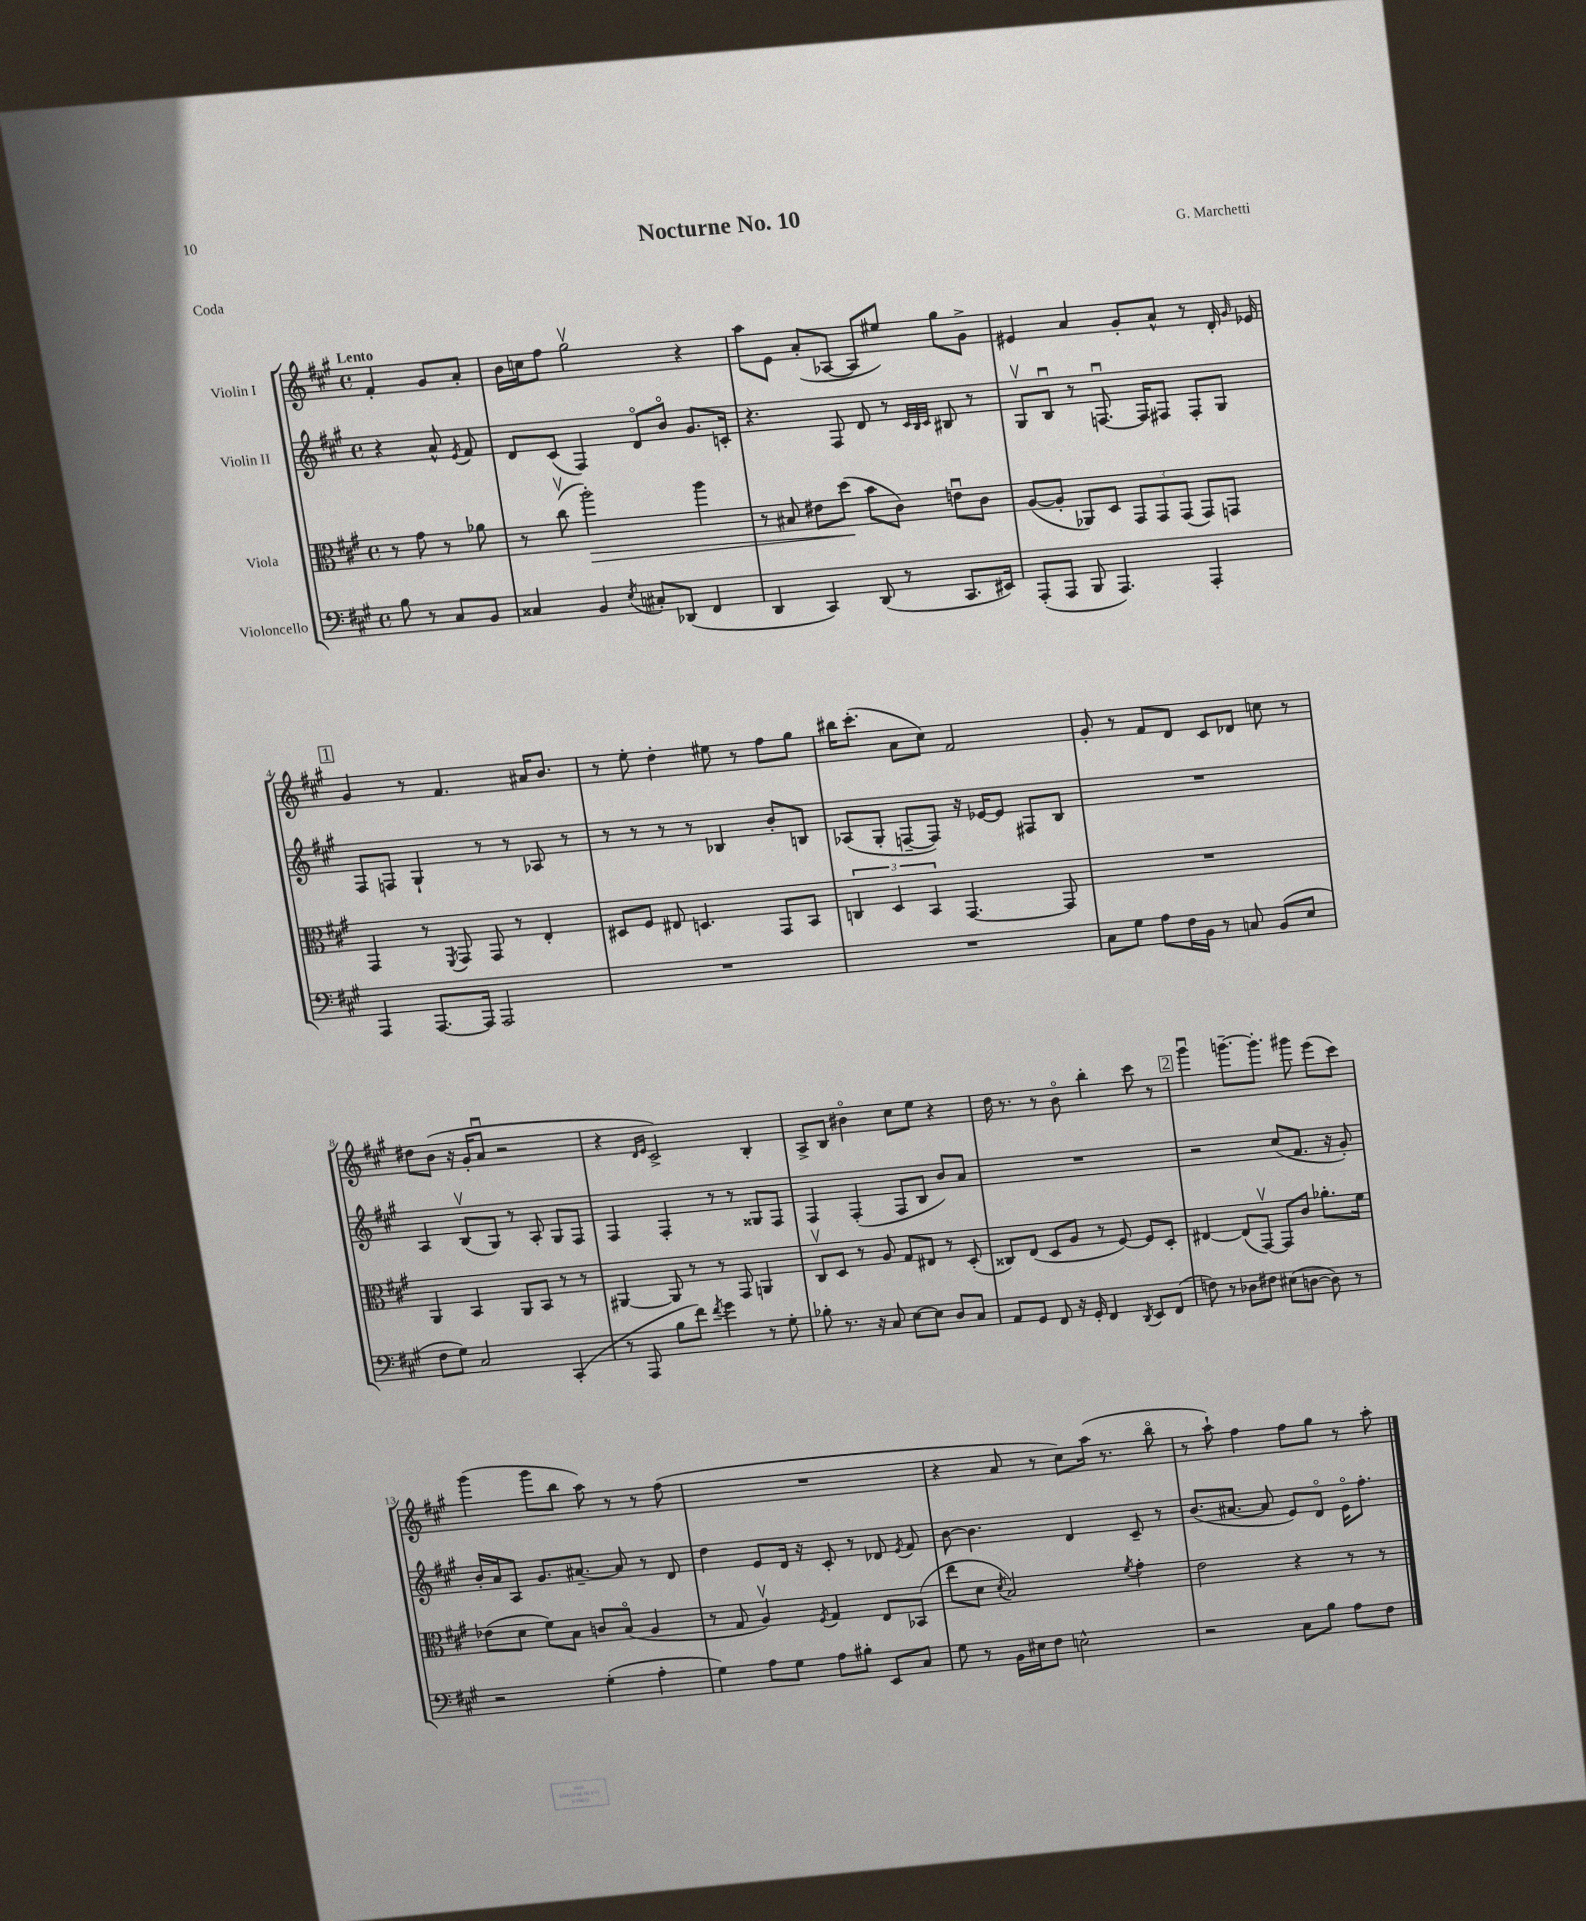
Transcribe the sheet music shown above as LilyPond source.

\header { title = "Nocturne No. 10" composer = "G. Marchetti" piece = "Coda" }
<<
\new StaffGroup <<
\new Staff = "s0" \with { instrumentName = "Violin I" } {
    \clef treble \key a \major \defaultTimeSignature \time 4/4 \partial 2 \tempo "Lento"
    \autoBeamOff fis'4-. gis'8[ a'8]-. |
    b'16[ c''16 fis''8] gis''2\upbow r4 |
    a''8[ e'8] a'8[-.( aes8]~ aes8[ eis''8]) gis''8[ gis'8]-> |
    eis'4 a'4 gis'8[-. a'8]-^ r8 d'16-. \grace { gis'16 } ees'16 |
    \mark \markup { \box "1" } gis'4 r8 fis'4. ais'16[ b'8.] |
    r8 e''8-. d''4-. eis''8 r8 fis''8[ gis''8] |
    bis''16[ cis'''8.]-.( a'8[ cis''8]) fis'2 |
    gis'8-. r8 fis'8[ d'8] cis'8[ des'8] c''8 r8 |
    dis''8[ b'8]( r16 gis'16[-. a'8]\downbow r2 |
    r4 \grace { d'16[ e'16] } cis'2->) b4-. |
    a8[-> b8] bis'4\flageolet cis''8[ e''8] r4 |
    d''16 r8. r8 b'8\flageolet b''4-. cis'''8 r8 |
    \mark \markup { \box "2" } gis'''4\downbow g'''8.[~-- g'''8.]-. gis'''8 e'''8[( cis'''8]) |
    gis'''4( gis'''8[ b''8] a''8) r8 r8 fis''8( |
    R1 |
    r4 a'8 r8 cis''8[) a''16]( r8. b''8\flageolet |
    r8 a''8-!) fis''4 fis''8[ gis''8] r8 a''8-. \bar "|." |
}
\new Staff = "s1" \with { instrumentName = "Violin II" } {
    \clef treble \key a \major \defaultTimeSignature \time 4/4 \partial 2
    \autoBeamOff r4 a'8-^ \acciaccatura { e'8 } fis'8 |
    d'8[ cis'8]( fis4) d'8[\flageolet b'8]\flageolet gis'8.[ c'16]-. |
    r4. fis8 d'8 r8 \grace { cis'32[ b32 cis'32] } bis8 r8 |
    gis8[\upbow b8]\downbow r8 f8.~\downbow f16[ fis8] fis8[-. gis8] |
    \mark \markup { \box "1" } fis8[ f8] gis4-! r8 r8 aes8 r8 |
    r8 r8 r8 r8 bes4 b'8[-. b8] |
    aes8[( gis8]-. f8[~-- f8]) r16 ees'16[~ ees'8] fis8[ b8] |
    R1 |
    a4 b8[\upbow( gis8]) r8 a8-. gis8[ fis8] |
    fis4 fis4-. r8 r8 gisis8[ fis8] |
    fis4 fis4-.( fis8[ b8] b'8[) a'8] |
    R1 |
    \mark \markup { \box "2" } r2 cis''8[( fis'8.] r16 gis'8-.) |
    b'16[-. a'16 a8] gis'8.[ ais'8.]~-- ais'8 r8 d'8 |
    d''4 e'8[ d'16] r16 cis'8-. r8 des'8 \acciaccatura { e'8 } fis'8 |
    b'8~ b'4. d'4 cis'8-- r8 |
    b'8.[( ais'8.]~ ais'8 e'8[) d'8]\flageolet e'16[\flageolet fis''8.]-. \bar "|." |
}
\new Staff = "s2" \with { instrumentName = "Viola" } {
    \clef alto \key a \major \defaultTimeSignature \time 4/4 \partial 2
    \autoBeamOff r8 gis'8 r8 aes'8 |
    r8 cis''8\upbow( a''2-.\>) a''4 |
    r8 bis8 eis'8[ d''8]\!( b'8[ cis'8]) e'8[\downbow cis'8] |
    a8[~( a8]-. aes,8[) d8] \tuplet 3/2 { gis,8[ gis,8 gis,8]( } gis,8[) g,8] |
    \mark \markup { \box "1" } gis,4 r8 \acciaccatura { fis,8 } gis,8 gis,8 r8 e4-. |
    dis8[ fis8] eis8 d4. gis,8[ b,8] |
    \tuplet 3/2 { c4 d4 b,4 } gis,4.~ gis,8 |
    R1 |
    a,4 b,4 a,8[ b,8] r8 r8 |
    ais,4~ ais,8 r8 r8 gis,8 a,4 |
    cis8[\upbow d8] r8 a8 gis8[ eis8] r8 d8-.( |
    cisis8[) e8]( d8[ a8] r8 fis8~) fis8[ d8]-. |
    \mark \markup { \box "2" } eis4~ eis8[( gis,8]~\upbow) gis,8[ cis'8] aes'8.[-. fis'16] |
    ees'8[( d'8] fis'8[) b8] c'8[ b8]\flageolet( a4 |
    r8 gis8 a4\upbow) \acciaccatura { fis8 } gis4 e8[ bes,8]( |
    e''8[ d'8] \acciaccatura { d'8 } b2) \acciaccatura { fis'8 } gis'4-. |
    e'2 r4 r8 r8 \bar "|." |
}
\new Staff = "s3" \with { instrumentName = "Violoncello" } {
    \clef bass \key a \major \defaultTimeSignature \time 4/4 \partial 2
    \autoBeamOff b8 r8 cis8[ b,8] |
    cisis4 b,4 \acciaccatura { e8 } cis8[-. des,8]( fis,4 |
    d,4 cis,4) d,8( r8 cis,8.[ eis,16]) |
    a,,8[-.( a,,8] b,,8 a,,4.) a,,4-. |
    \mark \markup { \box "1" } a,,4 a,,8.[~ a,,16] a,,2 |
    R1 |
    R1 |
    cis8[ gis8] a8[ fis16 b,16] r8 c8 b,8[( e8] |
    fis8[ gis8]) cis2 cis,4-.( |
    r8 a,,8 b8[ fis'8]) \acciaccatura { fis'8 } gis'4 r8 gis8-. |
    bes8-. r8. r16 cis8 e8[~ e8] d8[ cis8] |
    a,8[ gis,8] fis,8 r16 gis,16-. fis,4 \acciaccatura { d,8 } e,8[ fis,8]( |
    \mark \markup { \box "2" } f8) r8 des8[ fis8] eis8[( d8]~ d8) r8 |
    r2 gis4-.( a4-. |
    gis4) a8[ gis8] a8[ bis8]-. e,8[ cis8] |
    gis8 r8 b,16[ eis16 fis8] e2-^ |
    r2 cis8[ b8] a8[ fis8] \bar "|." |
}
>>
>>
